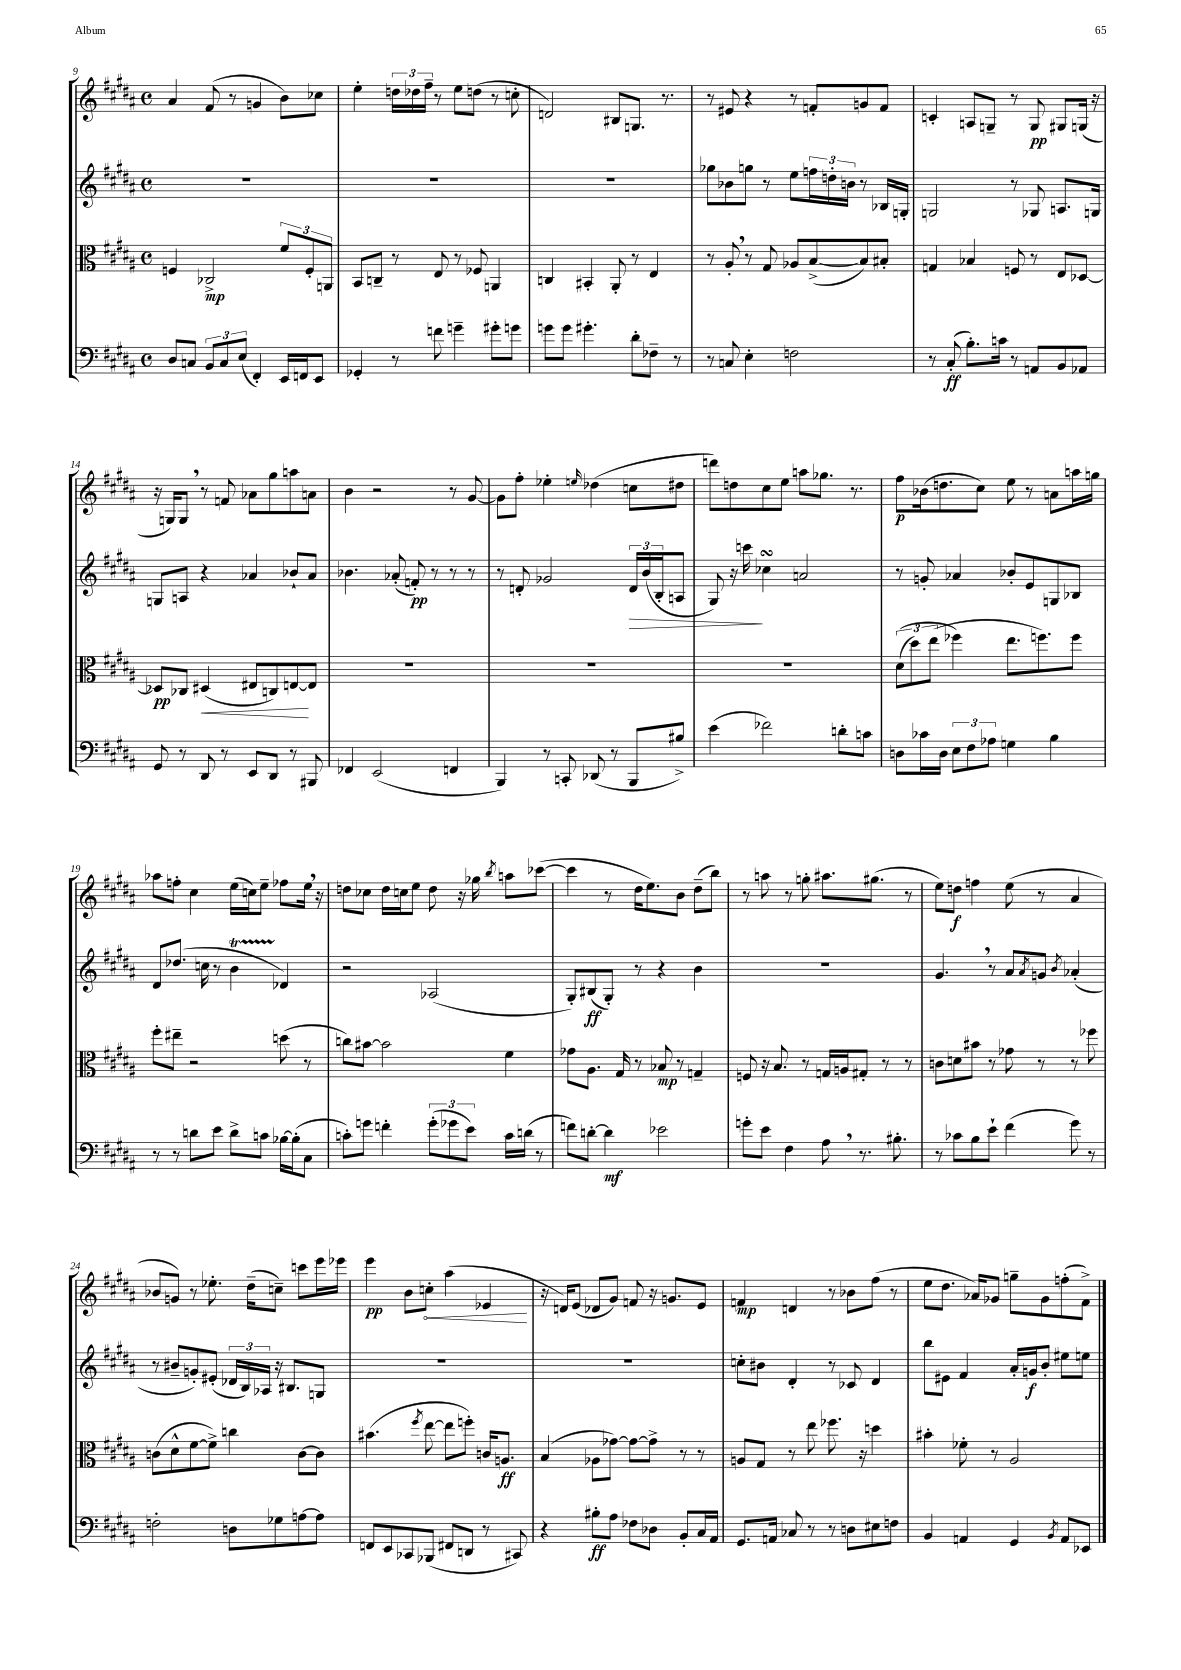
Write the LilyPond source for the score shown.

<<
\new StaffGroup <<
\new Staff = "s0" {
    \clef treble \key b \major \defaultTimeSignature \time 4/4
    ais'4 fis'8( r8 g'4 b'8) ces''8 |
    e''4-. \tuplet 3/2 { d''16 des''16 fis''16-- } r8 e''8 d''8( r8 c''8-. |
    d'2) bis8 g8. r8. |
    r8 eis'8 r4 r8 f'8-. g'8 f'8 |
    c'4-. a8 g8-- r8 g8\pp gis8 g16( r16 |
    r16 g16) g8 \breathe r8 f'8 aes'8 gis''8 a''8 a'8 |
    b'4 r2 r8 gis'8~ |
    gis'8 fis''8-. ees''4-. \grace { e''16 } des''4( c''8 dis''8 |
    d'''8) d''8 cis''8 e''8 a''8 ges''8. r8. |
    fis''8\p bes'16( d''8. cis''8) e''8 r8 a'8 a''16 g''16 |
    aes''8 f''8-. cis''4 e''16( c''16) e''8-- fes''8 e''16 \breathe r16 |
    d''8 ces''8 d''16 c''16 e''8 d''8 r16 ges''16 \acciaccatura { b''8 } a''8 ces'''8~( |
    ces'''4 r8 dis''16 e''8.) b'8 dis''8--( b''8) |
    r8 a''8 r8 g''8-. ais''8. gis''8.( r8 |
    e''8) d''8\f f''4 e''8( r8 ais'4 |
    bes'8 g'8) r8 ees''8.-. dis''16--( c''8--) c'''8 e'''16 ees'''16 |
    e'''4\pp b'8 \once \override Hairpin.circled-tip = ##t c''8-.\< ais''4( ees'4\! |
    r16 d'16) e'8( des'8 gis'8) f'8 r16 g'8. e'8 |
    f'4\mp d'4 r8 bes'8 fis''8( r8 |
    e''8 dis''8. aes'16) ges'8 g''8-- ges'8 f''8-.( fis'8->) \bar "|." |
}
\new Staff = "s1" {
    \clef treble \key b \major \defaultTimeSignature \time 4/4
    R1 |
    R1 |
    R1 |
    ges''8 bes'8 g''8 r8 e''8 \tuplet 3/2 { f''16 d''16-. b'16 } r8 bes16 g16-. |
    g2 r8 ges8 a8. g16 |
    g8 a8 r4 aes'4 bes'8-! aes'8 |
    bes'4. aes'8-.( f'8-.\pp) r8 r8 r8 |
    r8 d'8-. ges'2 \tuplet 3/2 { d'16\> b'16( b16-. } a8 |
    gis8) r16 c'''16\! ces''4\turn a'2 |
    r8 g'8-. aes'4 bes'8-. e'8 g8 bes8 |
    dis'8 des''8.( c''16 r8 b'4\startTrillSpan des'4\stopTrillSpan) |
    r2 aes2( |
    gis8-.) bis8\ff( gis8-.) r8 r4 b'4 |
    R1 |
    gis'4. \breathe r8 ais'8 \acciaccatura { ais'8 } g'8 \acciaccatura { b'8 } aes'4-.( |
    r8 bis'8-- g'8-.) eis'8-.( \tuplet 3/2 { des'16 b16) aes16 } r16 bis8. g8 |
    R1 |
    R1 |
    c''8-. bis'8 dis'4-. r8 ces'8 dis'4 |
    b''8 eis'8 fis'4 ais'16-. g'16\f b'8-. eis''8 e''8 \bar "|." |
}
\new Staff = "s2" {
    \clef alto \key b \major \defaultTimeSignature \time 4/4
    f4 ces2->\mp \tuplet 3/2 { fis'8 f8-. a,8 } |
    b,8 c8-- r8 e8 r8 fes8 a,4 |
    c4 bis,4-. ais,8-. r8 e4 |
    r8 ais8-. \breathe r8 gis8 aes8 b8~->( b8) bis8-. |
    g4 bes4 f8 r8 e8 des8~ |
    des8\pp ces8 dis4\<( eis8 c8) e8~\! e8 |
    R1 |
    R1 |
    R1 |
    \tuplet 3/2 { dis'8(\( dis''8) e''8( } fes''4\) e''8. f''8.) f''8 |
    fis''8-. eis''8-- r2 d''8( r8 |
    c''8) bis'8~ bis'2 fis'4 |
    ges'8 ais8. gis16 r8 bes8\mp r8 g4-- |
    f8 r16 b8. r8 g16 a16 gis8-. r8 r8 |
    c'8 d'8 bis'8 r8 ges'8 r8 r8 fes''8 |
    c'8( dis'8-^ fis'8~ fis'8->) c''4 c'8~ c'8 |
    bis'4.( \acciaccatura { fis''8 } e''8~ e''8 f''8-.) c'16 a8.\ff |
    b4( aes8 ges'8~) ges'8~ ges'8-> r8 r8 |
    a8 gis8 r8 e''8 fes''8. r16 d''4 |
    bis'4-. fes'8-. r8 ais2 \bar "|." |
}
\new Staff = "s3" {
    \clef bass \key b \major \defaultTimeSignature \time 4/4
    dis8 c8 \tuplet 3/2 { b,8 c8 e8( } fis,4-.) e,16 f,16 e,8 |
    ges,4-. r8 f'8 g'4-- gis'8-. g'8 |
    g'8 g'8 gis'4.-. dis'8-. fes8-- r8 |
    r8 c8 e4-. f2 |
    r8 cis8-.\ff( b8.-.) c'16 r8 a,8 b,8 aes,8 |
    gis,8 r8 dis,8 r8 e,8 dis,8 r8 bis,,8 |
    fes,4 e,2( f,4 |
    b,,4) r8 c,8-. des,8( r8 b,,8 bis8->) |
    e'4( fes'2) d'8-. c'8 |
    d8 ces'16 d16 \tuplet 3/2 { e8 fis8 aes8 } g4 b4 |
    r8 r8 d'8 e'8 d'8-> c'8 bes16~ bes16-.( cis8 |
    c'8-.) g'8 f'4-. \tuplet 3/2 { g'8-.( ges'8 e'8) } c'16 d'16( r8 |
    f'8) d'8~-. d'4\mf ees'2 |
    g'8-. e'8 fis4 ais8 \breathe r8. bis8.-. |
    r8 ces'8 b8 e'8-! fis'4( gis'8) r8 |
    f2-. d8 ges8 a8~ a8 |
    f,8 e,8 ces,8 bes,,8( fis,8 d,8 r8 cis,8) |
    r4 bis8-.\ff ais8 fes8 des8 b,8-. cis16 ais,16 |
    gis,8. a,16 ces8 r8 r8 d8 eis8 f8 |
    b,4 a,4 gis,4 \acciaccatura { b,8 } a,8 ees,8 \bar "|." |
}
>>
>>
\layout { \context { \Score currentBarNumber = #9 } }
